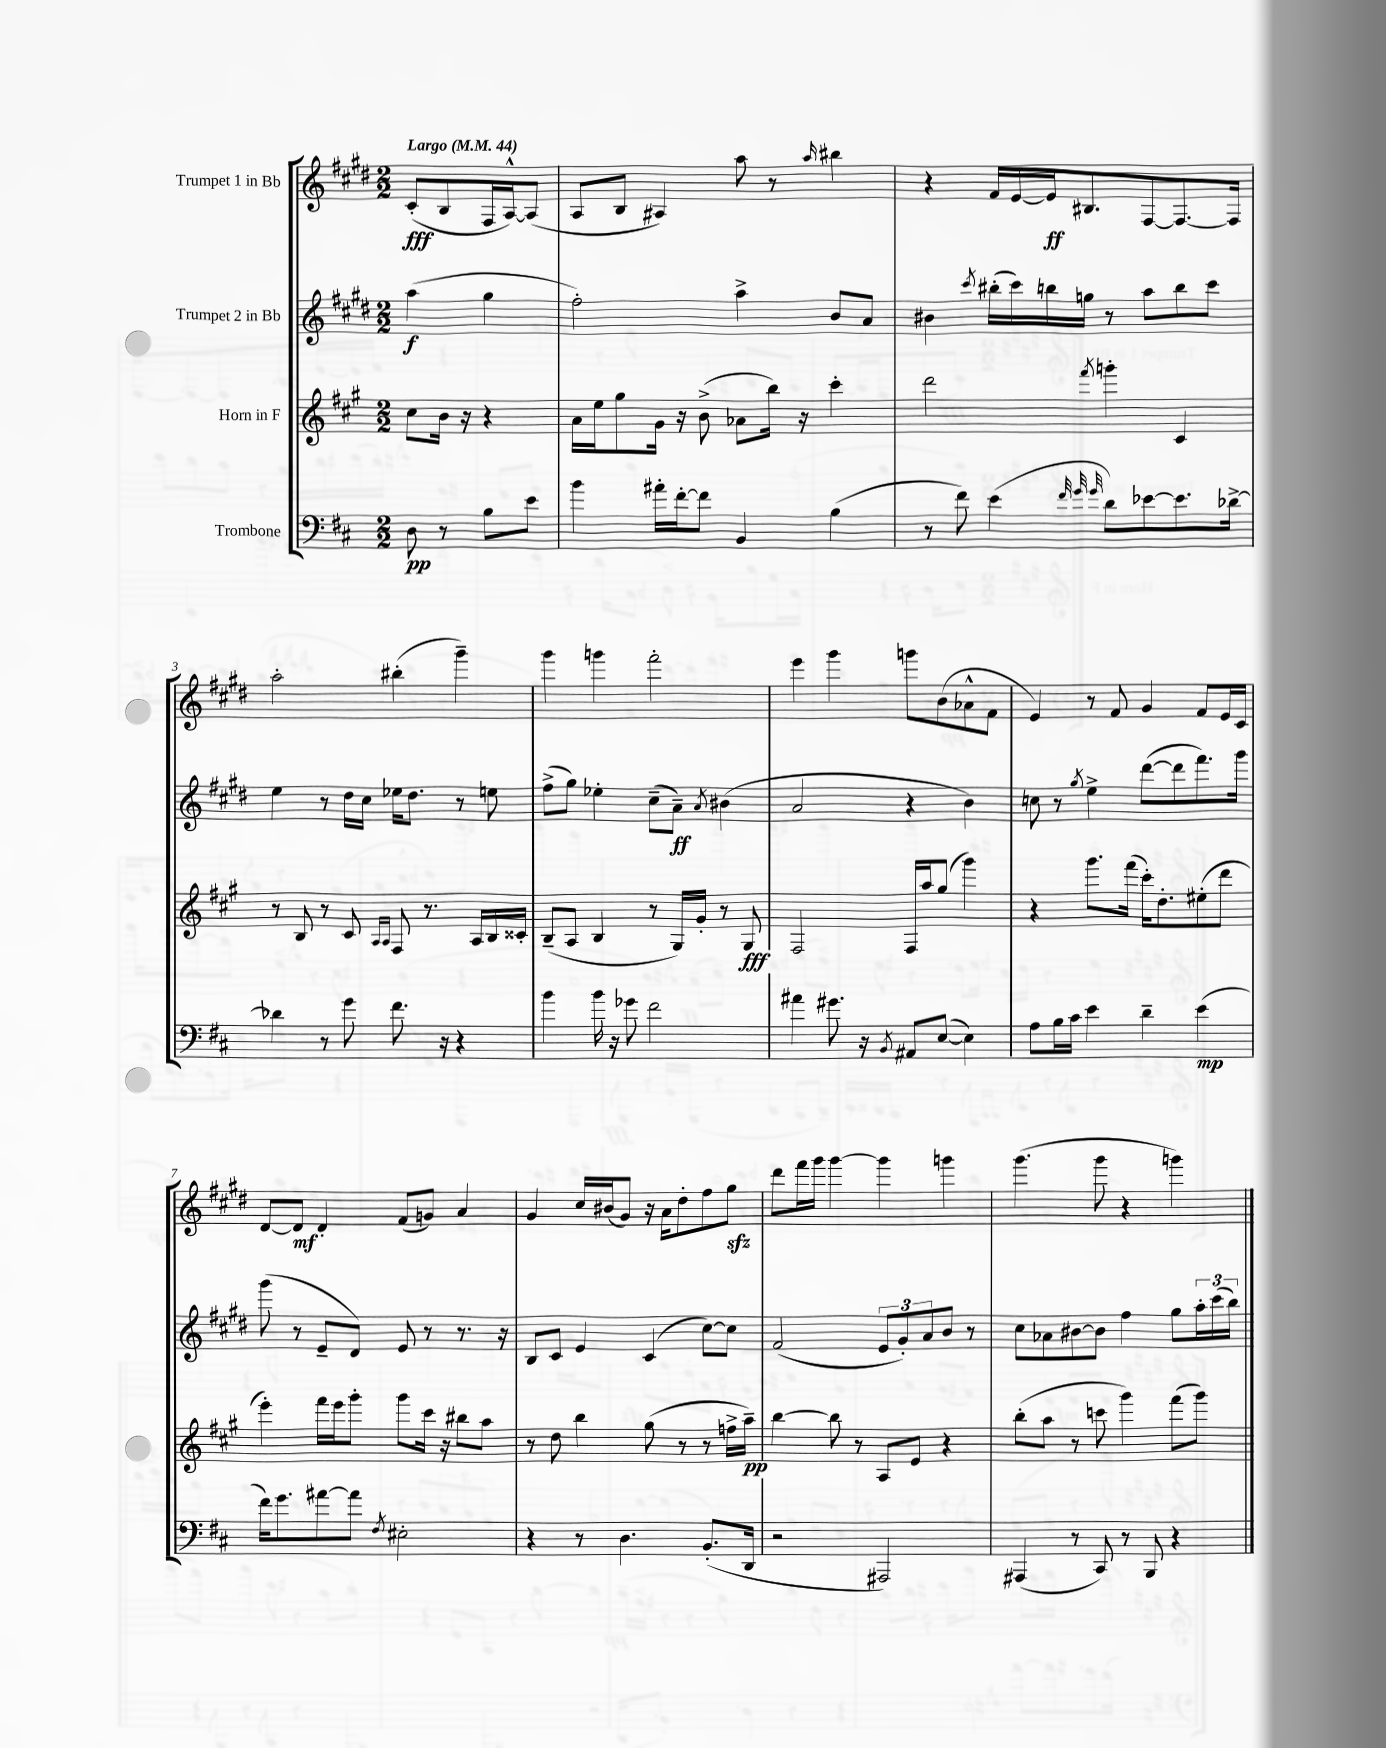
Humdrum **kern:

**kern	**dynam	**kern	**dynam	**kern	**dynam	**kern	**dynam
*part4	*part4	*part3	*part3	*part2	*part2	*part1	*part1
*staff4	*staff4	*staff3	*staff3	*staff2	*staff2	*staff1	*staff1
*I"Trombone	*	*I"Horn in F	*	*I"Trumpet 2 in Bb	*	*I"Trumpet 1 in Bb	*
*clefF4	*	*clefG2	*	*clefG2	*	*clefG2	*
*k[f#c#]	*	*k[f#c#g#]	*	*k[f#c#g#d#]	*	*k[f#c#g#d#]	*
*M2/2	*	*M2/2	*	*M2/2	*	*M2/2	*
*MM44	*	*MM44	*	*MM44	*	*MM44	*
=	=	=	=	=	=	=	=
!	!	!	!	!	!	!LO:TX:a:B:t=Largo	!
8D\	pp	8cc#\L	.	(4aa\	f	(8c#'/L	fff
8r	.	16b\Jk	.	.	.	8B/	.
.	.	16r	.	.	.	.	.
8B\L	.	4r	.	4gg#\	.	16F#/L	.
.	.	.	.	.	.	[16A^^/J)	.
8e\J	.	.	.	.	.	(8A/J]	.
=1	=1	=1	=1	=1	=1	=1	=1
4b\	.	16a\LL	.	2ff#'\)	.	8A/L	.
.	.	16ee\J	.	.	.	.	.
.	.	8gg#\	.	.	.	8B/J	.
16a#X'\LL	.	16g#\Jk	.	.	.	4A#X/)	.
[16f#'\J	.	16r	.	.	.	.	.
8f#\J]	.	(8b^\	.	.	.	.	.
4BB/	.	8a-X\L	.	4aa^\	.	8aa\	.
.	.	16bb\Jk)	.	.	.	8r	.
.	.	16r	.	.	.	.	.
.	.	.	.	.	.	16qqaa/	.
(4B\	.	4ccc#'\	.	8b/L	.	4bb#X\	.
.	.	.	.	8a/J	.	.	.
=2	=2	=2	=2	=2	=2	=2	=2
8r	.	2ddd\	.	4b#X\	.	4r	.
8f#\)	.	.	.	.	.	.	.
.	.	.	.	8qccc#/	.	.	.
(4e\	.	.	.	(16bb#X'\LL	.	16f#/LL	.
.	.	.	.	16ccc#\)	.	[16e/	.
.	.	.	.	16bbn\	.	16e/J]	ff
.	.	.	.	16ggn\JJ	.	8.B#X/	.
32qqf#/	.	.	.	.	.	.	.
32qqg/	.	.	.	.	.	.	.
32qqg/	.	8qfff#/	.	.	.	.	.
8d\L)	.	4gggn'\	.	8r	.	.	.
[8e-X\	.	.	.	8aa\L	.	[8F#/	.
8.e-\]	.	4c#/	.	8bb\	.	8.F#/_	.
.	.	.	.	8ccc#\J	.	.	.
[16d-X^\Jk	.	.	.	.	.	16F#/Jk]	.
!!LO:LB:g=z
=3	=3	=3	=3	=3	=3	=3	=3
4d-X\]	.	8r	.	4ee\	.	2aa'\	.
.	.	8B/	.	.	.	.	.
8r	.	8r	.	8r	.	.	.
8g\	.	8c#/	.	16dd#\LL	.	.	.
.	.	.	.	16cc#\JJ	.	.	.
.	.	16qqA/LL	.	.	.	.	.
.	.	16qqA/JJ	.	.	.	.	.
8.f#\	.	8F#/	.	16ee-X\KL	.	(4bb#X'\	.
.	.	.	.	8.dd#\J	.	.	.
.	.	8.r	.	.	.	.	.
16r	.	.	.	.	.	.	.
4r	.	.	.	8r	.	4ggg#~\)	.
.	.	16A/LL	.	.	.	.	.
.	.	16B/	.	8een\	.	.	.
.	.	16c##X'/JJ	.	.	.	.	.
=4	=4	=4	=4	=4	=4	=4	=4
4b\	.	(8B~/L	.	(8ff#^\L	.	4ggg#\	.
.	.	8A/J	.	8gg#\J)	.	.	.
16b\	.	4B/	.	4ee-X'\	.	4gggn\	.
16r	.	.	.	.	.	.	.
8g-X\	.	.	.	.	.	.	.
2f#\	.	8r	.	(8cc#~\L	.	2fff#'\	.
.	.	16G#/LL)	.	8a~\J)	ff	.	.
.	.	16g#'/JJ	.	.	.	.	.
.	.	.	.	8qa/	.	.	.
.	.	8r	.	(4b#X\	.	.	.
.	.	8G#/	fff	.	.	.	.
=5	=5	=5	=5	=5	=5	=5	=5
4a#X\	.	2F#/	.	2a/	.	4eee\	.
8.g#X\	.	.	.	.	.	4ggg#\	.
16r	.	.	.	.	.	.	.
8qBB/	.	.	.	.	.	.	.
8AA#X/L	.	16F#/LL	.	4r	.	8gggn\L	.
.	.	16aa/J	.	.	.	.	.
([8E/J	.	(8gg#/J	.	.	.	(8b\	.
4E\])	.	4ggg#\)	.	4b\)	.	8a-X^^\	.
.	.	.	.	.	.	8f#\J	.
=6	=6	=6	=6	=6	=6	=6	=6
8A\L	.	4r	.	8ccn\	.	4e/)	.
16B\L	.	.	.	8r	.	.	.
16c#\JJ	.	.	.	.	.	.	.
.	.	.	.	8qgg#/	.	.	.
4e\	.	8.ggg#\L	.	4ee^\	.	8r	.
.	.	.	.	.	.	8f#/	.
.	.	(16fff#\Jk	.	.	.	.	.
4d~\	.	16ccc#'\KL)	.	([8ddd#\L	.	4g#/	.
.	.	8.dd'\	.	.	.	.	.
.	.	.	.	8ddd#\]	.	.	.
(4e\	mp	(8ee#X'\	.	8.fff#\)	.	8f#/L	.
.	.	8ddd\J	.	.	.	16e/L	.
.	.	.	.	16ggg#\Jk	.	16c#/JJ	.
!!LO:LB:g=z
=7	=7	=7	=7	=7	=7	=7	=7
16f#\KL)	.	4eee'\)	.	(8ggg#\	.	[8d#/L	.
8.g\	.	.	.	.	.	.	.
.	.	.	.	8r	.	8d#/J]	mf
[8a#X\	.	16fff#\LL	.	8e~/L	.	4d#'/	.
.	.	16eee\J	.	.	.	.	.
8a#\J]	.	8ggg#'\J	.	8d#/J)	.	.	.
8qF#/	.	.	.	.	.	.	.
2E#X'\	.	8ggg#\L	.	8e/	.	(8f#/L	.
.	.	16ccc#\Jk	.	8r	.	8gn/J)	.
.	.	16r	.	.	.	.	.
.	.	8bb#X\L	.	8.r	.	4a/	.
.	.	8aa\J	.	.	.	.	.
.	.	.	.	16r	.	.	.
=8	=8	=8	=8	=8	=8	=8	=8
4r	.	8r	.	8B/L	.	4g#/	.
.	.	8dd\	.	8c#/J	.	.	.
8r	.	4bb\	.	4e/	.	16cc#/LL	.
.	.	.	.	.	.	(16b#X/J	.
4.D\	.	.	.	.	.	8g#/J)	.
.	.	(8gg#\	.	(4c#/	.	16r	.
.	.	.	.	.	.	16a\KL	.
.	.	8r	.	.	.	8dd#'\	.
(8.BB'/L	.	8r	.	[8cc#\L)	.	8ff#\	.
.	.	16ffn^\LL	.	8cc#\J]	.	8gg#zz\J	.
16DD/Jk	.	16aa~\JJ)	pp	.	.	.	.
=9	=9	=9	=9	=9	=9	=9	=9
2r	.	[4bb\	.	(2f#/	.	8ddd#\L	.
.	.	.	.	.	.	16fff#\L	.
.	.	.	.	.	.	16ggg#\JJ	.
.	.	8bb\]	.	.	.	[4ggg#\	.
.	.	8r	.	.	.	.	.
2AAA#X/)	.	8A/L	.	12e/L	.	4ggg#\]	.
.	.	.	.	12g#'/)	.	.	.
.	.	8e/J	.	.	.	.	.
.	.	.	.	12a/	.	.	.
.	.	4r	.	8b/J	.	4gggn\	.
.	.	.	.	8r	.	.	.
=10	=10	=10	=10	=10	=10	=10	=10
(4AAA#X/	.	(8bb'\L	.	8cc#\L	.	(4.ggg#\	.
.	.	8aa\J	.	8a-X\	.	.	.
8r	.	8r	.	[8b#X\	.	.	.
8CC#/)	.	8cccn\	.	8b#\J]	.	8ggg#\	.
8r	.	4ggg#\)	.	4ff#\	.	4r	.
8BBB/	.	.	.	.	.	.	.
4r	.	(8fff#\L	.	8gg#\L	.	4gggn\)	.
.	.	8ggg#\J)	.	24aa'\L	.	.	.
.	.	.	.	(24ccc#\	.	.	.
.	.	.	.	24bb\JJ)	.	.	.
==	==	==	==	==	==	==	==
*-	*-	*-	*-	*-	*-	*-	*-
